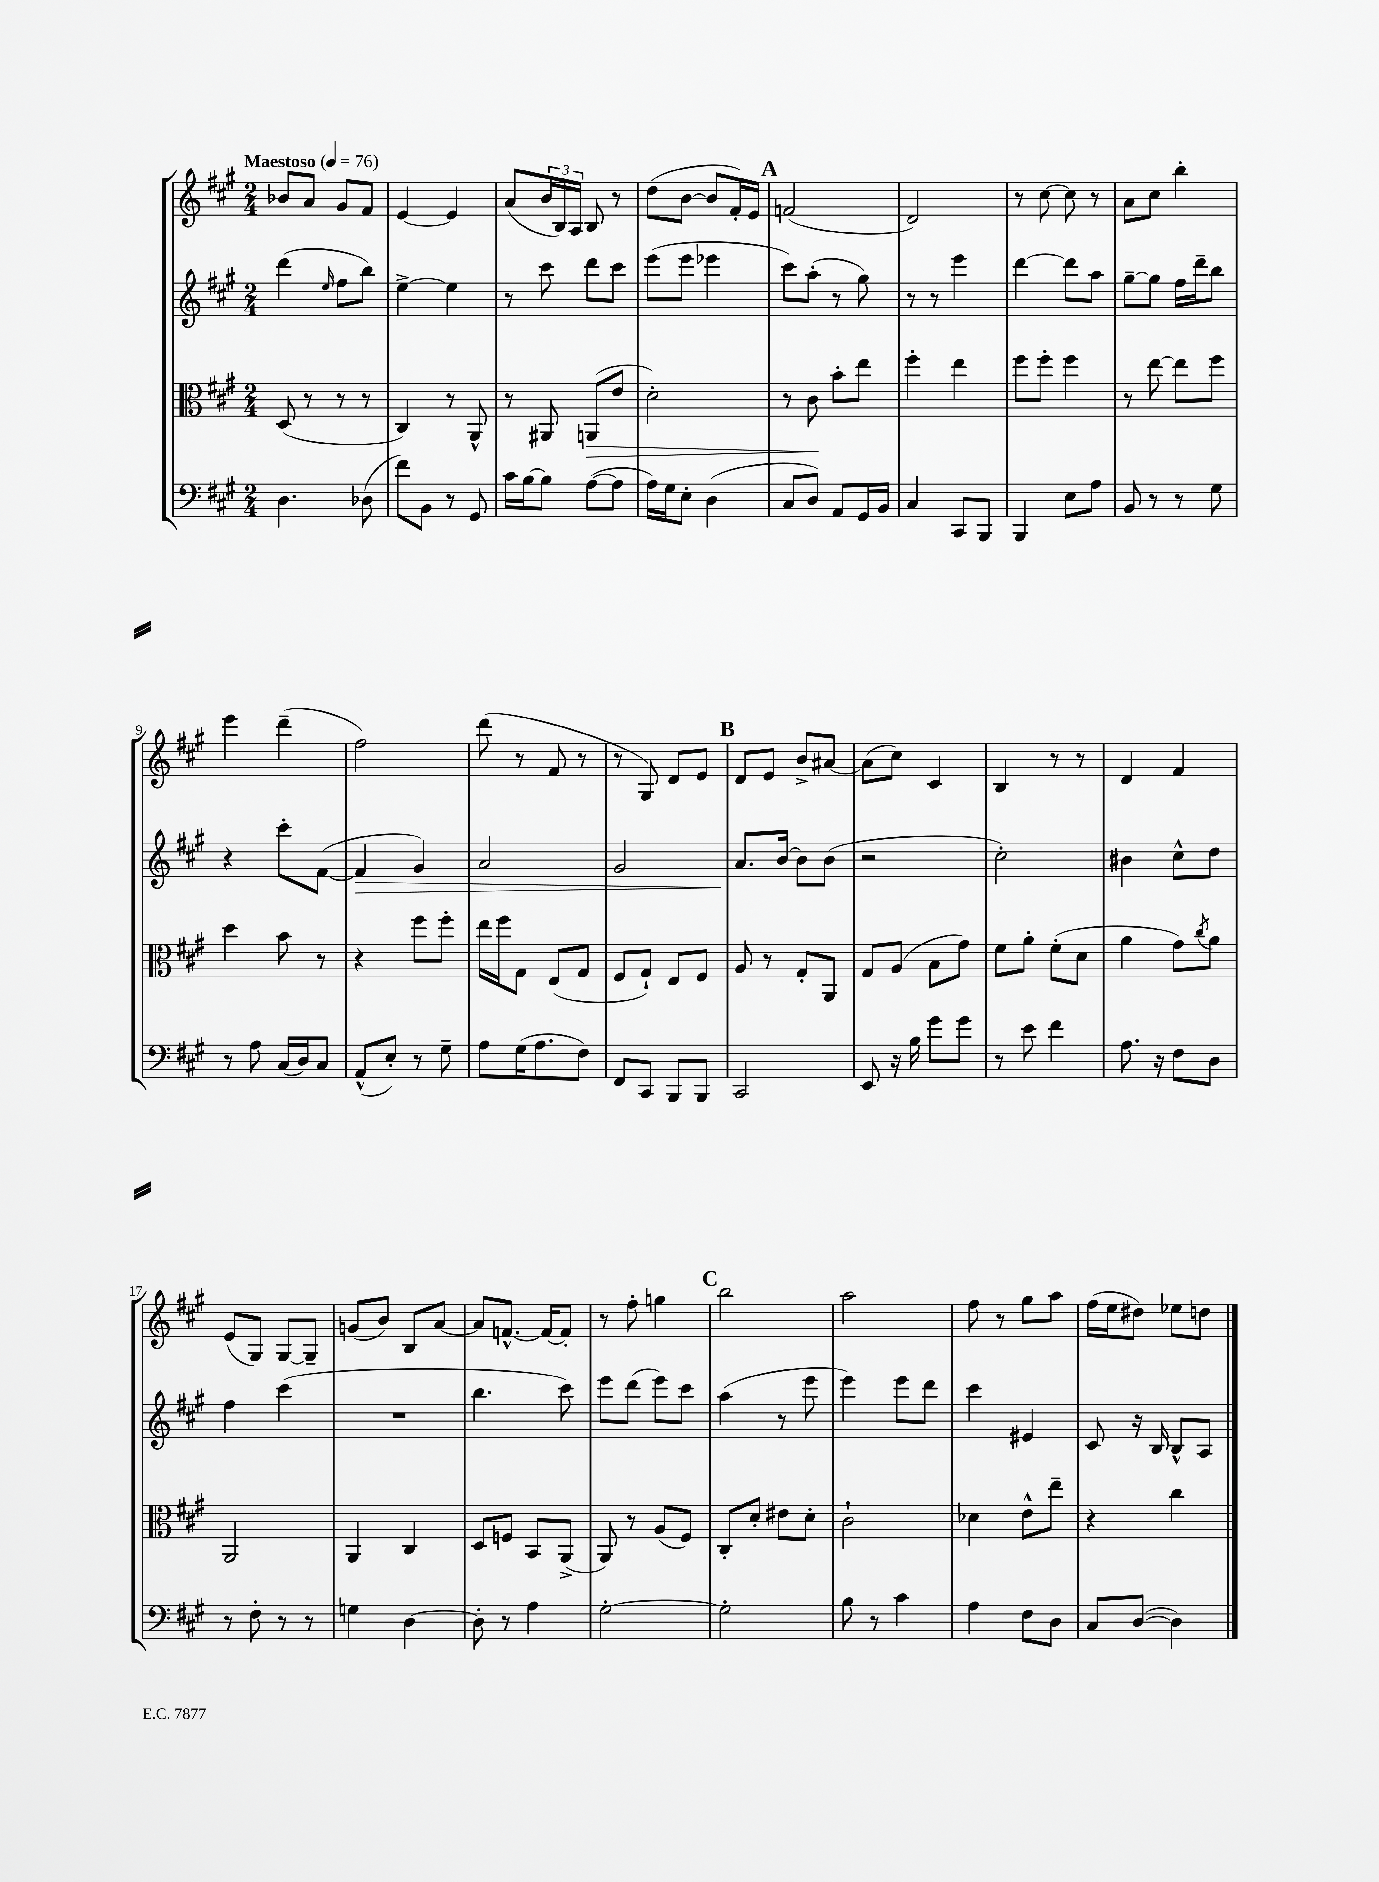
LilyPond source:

<<
\new StaffGroup <<
\new Staff = "s0" {
    \clef treble \key a \major \numericTimeSignature \time 2/4 \tempo "Maestoso" 4 = 76
    bes'8 a'8 gis'8 fis'8 |
    e'4~ e'4 |
    a'8( \tuplet 3/2 { b'16 b16) a16 } b8 r8 |
    d''8( b'8~ b'8 fis'16-.) e'16 |
    \mark \markup { \bold "A" } f'2( |
    d'2) |
    r8 cis''8~ cis''8 r8 |
    a'8 cis''8 b''4-. |
    e'''4 d'''4--( |
    fis''2) |
    d'''8( r8 fis'8 r8 |
    r8 gis8) d'8 e'8 |
    \mark \markup { \bold "B" } d'8 e'8 b'8-> ais'8~ |
    ais'8( cis''8) cis'4 |
    b4 r8 r8 |
    d'4 fis'4 |
    e'8( gis8) gis8~ gis8-- |
    g'8( b'8) b8 a'8~ |
    a'8 f'8.~-^ f'16~ f'8-. |
    r8 fis''8-. g''4 |
    \mark \markup { \bold "C" } b''2 |
    a''2 |
    fis''8 r8 gis''8 a''8 |
    fis''16( e''16 dis''8) ees''8 d''8 \bar "|." |
}
\new Staff = "s1" {
    \clef treble \key a \major \numericTimeSignature \time 2/4
    d'''4( \grace { e''16 } fis''8 b''8) |
    e''4~-> e''4 |
    r8 cis'''8 d'''8 cis'''8 |
    e'''8( e'''8 ees'''4 |
    \mark \markup { \bold "A" } cis'''8) a''8-.( r8 gis''8) |
    r8 r8 e'''4 |
    d'''4~ d'''8 a''8 |
    gis''8~-- gis''8 fis''16 d'''16-- b''8 |
    r4 cis'''8-. fis'8~( |
    fis'4\> gis'4) |
    a'2 |
    gis'2 |
    \mark \markup { \bold "B" } a'8.\! b'16~ b'8 b'8( |
    r2 |
    cis''2-.) |
    bis'4 cis''8-^ d''8 |
    fis''4 cis'''4( |
    R2 |
    b''4. cis'''8) |
    e'''8 d'''8( e'''8) cis'''8 |
    \mark \markup { \bold "C" } a''4( r8 e'''8 |
    e'''4) e'''8 d'''8 |
    cis'''4 eis'4 |
    cis'8 r16 b16 b8-^ a8 \bar "|." |
}
\new Staff = "s2" {
    \clef alto \key a \major \numericTimeSignature \time 2/4
    d8( r8 r8 r8 |
    cis4) r8 a,8-^ |
    r8 ais,8 a,8\>( e'8 |
    d'2-.) |
    \mark \markup { \bold "A" } r8 cis'8\! b'8-. e''8 |
    fis''4-. e''4 |
    fis''8 fis''8-. fis''4 |
    r8 e''8~ e''8 fis''8 |
    d''4 b'8 r8 |
    r4 fis''8 fis''8-. |
    e''16 fis''16 gis8 e8( gis8 |
    fis8 gis8-!) e8 fis8 |
    \mark \markup { \bold "B" } a8 r8 gis8-. a,8 |
    gis8 a8( b8 gis'8) |
    fis'8 a'8-. fis'8-.( d'8 |
    a'4 gis'8) \acciaccatura { cis''8 } a'8 |
    a,2 |
    a,4 cis4 |
    d8 f8 b,8 a,8->( |
    a,8) r8 a8( fis8) |
    \mark \markup { \bold "C" } cis8-. d'8-. eis'8 d'8-. |
    cis'2-! |
    des'4 e'8-^ e''8-- |
    r4 cis''4 \bar "|." |
}
\new Staff = "s3" {
    \clef bass \key a \major \numericTimeSignature \time 2/4
    d4. des8( |
    fis'8) b,8 r8 gis,8 |
    cis'16 b16~ b8 a8~( a8 |
    a16) gis16 e8-. d4( |
    \mark \markup { \bold "A" } cis8 d8) a,8 gis,16 b,16 |
    cis4 cis,8 b,,8 |
    b,,4 e8 a8 |
    b,8 r8 r8 gis8 |
    r8 a8 cis16( d16) cis8 |
    a,8-^( e8-.) r8 gis8-- |
    a8 gis16( a8. fis8) |
    fis,8 cis,8 b,,8 b,,8 |
    \mark \markup { \bold "B" } cis,2 |
    e,8 r16 b16 gis'8 gis'8 |
    r8 e'8 fis'4 |
    a8. r16 fis8 d8 |
    r8 fis8-. r8 r8 |
    g4 d4~ |
    d8-. r8 a4 |
    gis2~-. |
    \mark \markup { \bold "C" } gis2-. |
    b8 r8 cis'4 |
    a4 fis8 d8 |
    cis8 d8~( d4) \bar "|." |
}
>>
>>
